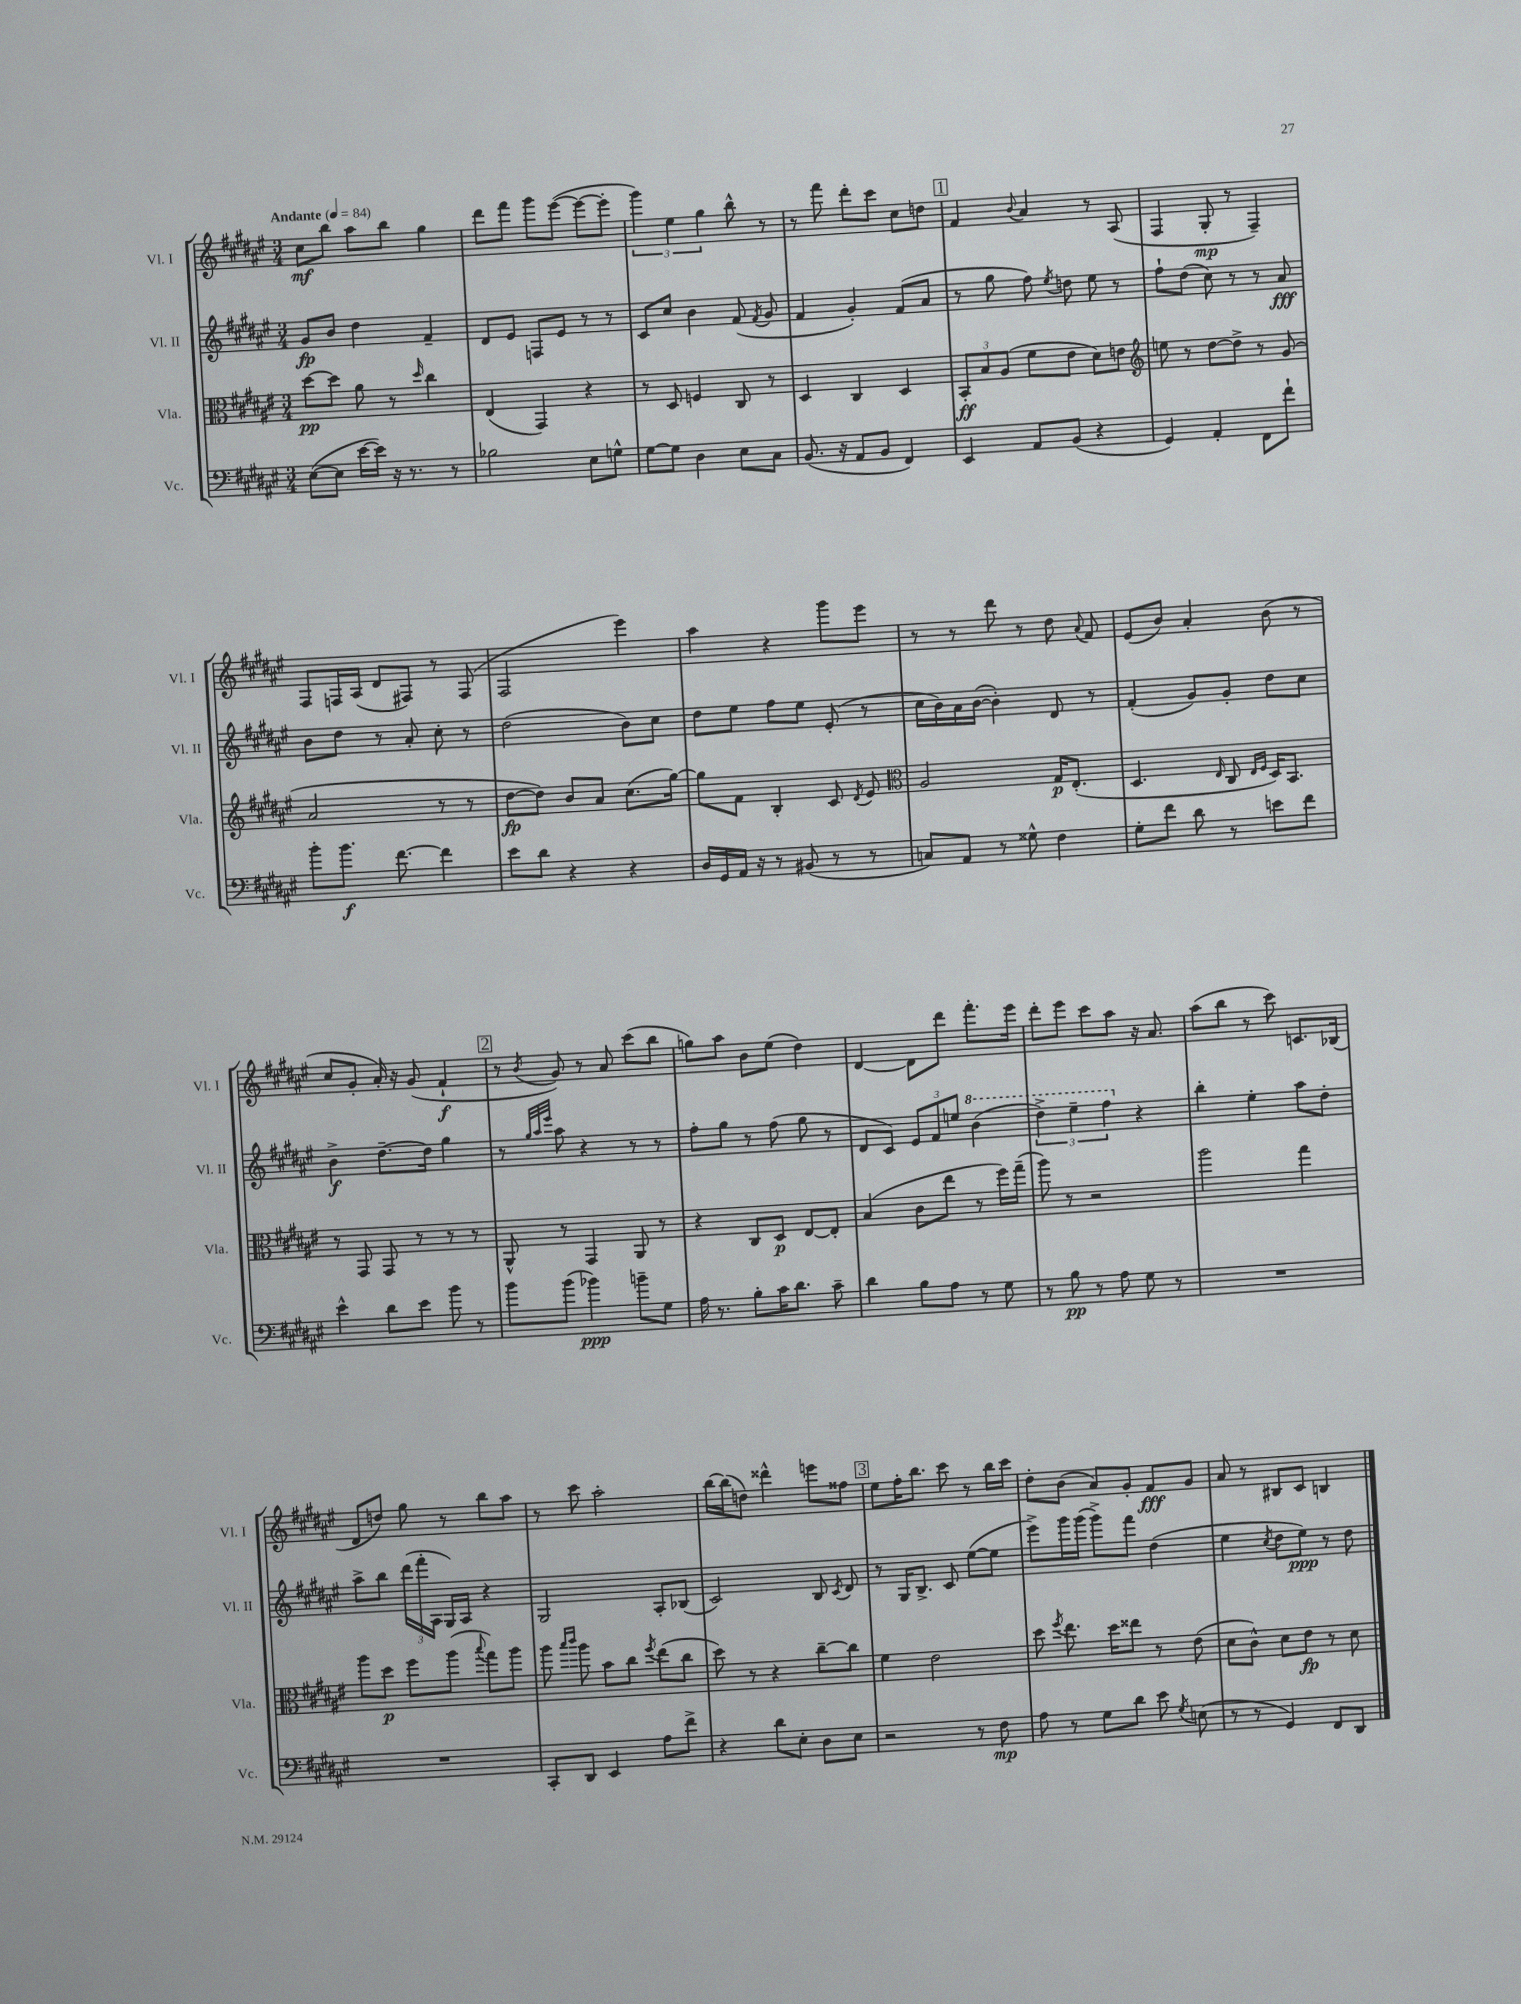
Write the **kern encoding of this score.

**kern	**dynam	**kern	**dynam	**kern	**dynam	**kern	**dynam
*part4	*part4	*part3	*part3	*part2	*part2	*part1	*part1
*staff4	*staff4	*staff3	*staff3	*staff2	*staff2	*staff1	*staff1
*I"Vc.	*	*I"Vla.	*	*I"Vl. II	*	*I"Vl. I	*
*I'Vc.	*	*I'Vla.	*	*I'Vl. II	*	*I'Vl. I	*
*clefF4	*	*clefC3	*	*clefG2	*	*clefG2	*
*k[f#c#g#d#a#e#]	*	*k[f#c#g#d#a#e#]	*	*k[f#c#g#d#a#e#]	*	*k[f#c#g#d#a#e#]	*
*M3/4	*	*M3/4	*	*M3/4	*	*M3/4	*
*MM84	*	*MM84	*	*MM84	*	*MM84	*
=1	=1	=1	=1	=1	=1	=1	=1
!	!	!	!	!	!	!LO:TX:a:B:t=Andante	!
([8E#\L	.	[8dd#\L	pp	8g#/L	fp	8cc#\L	mf
8E#\J]	.	8dd#\J]	.	8b/J	.	8bb\J	.
[16e#\LL	.	8a#\	.	4dd#\	.	8aa#\L	.
16e#\JJ])	.	.	.	.	.	.	.
16r	.	8r	.	.	.	8bb\J	.
8.r	.	.	.	.	.	.	.
.	.	16qqdd#/	.	.	.	.	.
.	.	4cc#\	.	4f#~/	.	4gg#\	.
8r	.	.	.	.	.	.	.
=2	=2	=2	=2	=2	=2	=2	=2
2B-X\	.	(4E#/	.	8d#/L	.	8ddd#\L	.
.	.	.	.	8e#/J	.	8fff#\J	.
.	.	4GG#/)	.	8Fn/L	.	8ggg#\L	.
.	.	.	.	8e#/J	.	([8eee#\J	.
8E#\L	.	4r	.	8r	.	8eee#\L_	.
8Gn^^\J	.	.	.	8r	.	8eee#'\J]	.
=3	=3	=3	=3	=3	=3	=3	=3
[8G#\L	.	8r	.	8c#/L	.	6ggg#\)	.
8G#\J]	.	8D#/	.	8cc#/J	.	.	.
.	.	.	.	.	.	6ee#\	.
4D#\	.	4Fn/	.	4b\	.	.	.
.	.	.	.	.	.	6gg#\	.
8E#\L	.	8C#/	.	(8f#/	.	8bb^^\	.
.	.	.	.	8qf#/	.	.	.
8C#\J	.	8r	.	8g#/	.	8r	.
=4	=4	=4	=4	=4	=4	=4	=4
(8.BB/	.	4D#/	.	4f#/	.	8r	.
.	.	.	.	.	.	8fff#\	.
16r	.	.	.	.	.	.	.
8AA#/L	.	4C#/	.	4g#'/)	.	8ddd#'\L	.
8BB/J	.	.	.	.	.	8ccc#\J	.
4FF#/)	.	4D#/	.	(8f#/L	.	8cc#\L	.
.	.	.	.	8a#/J	.	8ddn\J	.
!!LO:REH:place=s1:t=1
=5	=5	=5	=5	=5	=5	=5	=5
4EE#/	.	12BB'/L	ff	8r	.	4f#/	.
.	.	12B/	.	.	.	.	.
.	.	.	.	8gg#\	.	.	.
.	.	(12A#/J	.	.	.	.	.
.	.	.	.	.	.	8qqb/	.
8AA#/L	.	8f#\L	.	8ff#\)	.	4a#/	.
.	.	.	.	8qee#/	.	.	.
(8BB/J	.	8e#\J	.	8ddn\	.	.	.
4r	.	8d#\L)	.	8ee#\	.	8r	.
.	.	8en\J	.	8r	.	(8A#/	.
=6	=6	=6	=6	=6	=6	=6	=6
*	*	*clefG2	*	*	*	*	*
4GG#/)	.	8een\	.	8ff#`\L	.	4F#/	.
.	.	8r	.	(8dd#\J	.	.	.
4AA#'/	.	[8dd#\L	.	8cc#\)	.	8G#'/	mp
.	.	8dd#^\J]	.	8r	.	8r	.
8FF#\L	.	8r	.	8r	.	4F#~/)	.
8f#`\J	.	(8g#/	.	8a#/	fff	.	.
!!LO:LB:g=z
=7	=7	=7	=7	=7	=7	=7	=7
8b'\L	.	2a#/	.	8b\L	.	8F#/L	.
8.b\J	f	.	.	8dd#\J	.	16Fn/L	.
.	.	.	.	.	.	(16A#/JJ	.
.	.	.	.	8r	.	8d#/L	.
[8.f#\	.	.	.	.	.	.	.
.	.	.	.	8a#'/	.	8F#X/J)	.
4f#\]	.	8r	.	8cc#'\	.	8r	.
.	.	8r	.	8r	.	(8F#/	.
=8	=8	=8	=8	=8	=8	=8	=8
8e#\L	.	[8dd#\L	fp	(2dd#\	.	2F#/	.
8d#\J	.	8dd#\J])	.	.	.	.	.
4r	.	8b/L	.	.	.	.	.
.	.	8a#/J	.	.	.	.	.
4r	.	(8.cc#\L	.	8b\L)	.	4eee#\)	.
.	.	.	.	8cc#\J	.	.	.
.	.	[16gg#\Jk)	.	.	.	.	.
=9	=9	=9	=9	=9	=9	=9	=9
16D#/LL	.	8gg#\L]	.	8dd#\L	.	4aa#\	.
16GG#/	.	.	.	.	.	.	.
16AA#/JJ	.	8f#\J	.	8ee#\J	.	.	.
16r	.	.	.	.	.	.	.
8r	.	4B'/	.	8ff#\L	.	4r	.
(8BB#X/	.	.	.	8ee#\J	.	.	.
8r	.	8c#/	.	(8e#'/	.	8ggg#\L	.
.	.	8qd#/	.	.	.	.	.
8r	.	8e#/	.	8r	.	8eee#\J	.
=10	=10	=10	=10	=10	=10	=10	=10
*	*	*clefC3	*	*	*	*	*
8Cn/L)	.	2A#/	.	16cc#\LL	.	8r	.
.	.	.	.	16b\)	.	.	.
8AA#/J	.	.	.	16a#\	.	8r	.
.	.	.	.	([16b\JJ	.	.	.
8r	.	.	.	4b'\])	.	8ddd#\	.
8G##X^^\	.	.	.	.	.	8r	.
4F#\	.	16G#/KL	p	8d#/	.	8dd#\	.
.	.	(8.E#'/J	.	.	.	.	.
.	.	.	.	.	.	8qqa#/	.
.	.	.	.	8r	.	8f#/	.
=11	=11	=11	=11	=11	=11	=11	=11
8G#'\L	.	4.D#/	.	(4f#'/	.	(8e#/L	.
8f#\J	.	.	.	.	.	8b/J)	.
8d#\	.	.	.	8g#/L)	.	4a#'/	.
.	.	16qqE#/	.	.	.	.	.
8r	.	8C#/	.	8g#'/J	.	.	.
.	.	16qqE#/LL	.	.	.	.	.
.	.	16qqF#/JJ	.	.	.	.	.
8en\L	.	16D#/KL)	.	8dd#\L	.	(8b\	.
.	.	8.BB/J	.	.	.	.	.
8f#\J	.	.	.	8cc#\J	.	8r	.
!!LO:LB:g=z
=12	=12	=12	=12	=12	=12	=12	=12
4e#^^\	.	8r	.	4b^\	f	8cc#/L	.
.	.	8GG#/	.	.	.	8g#'/J	.
8d#\L	.	8GG#/	.	[8.dd#~\L	.	16a#'/)	.
.	.	.	.	.	.	16r	.
8e#\J	.	8r	.	.	.	(8g#/	.
.	.	.	.	16dd#\Jk]	.	.	.
8b\	.	8r	.	4gg#\	.	4f#`/	f
8r	.	8r	.	.	.	.	.
!!LO:REH:place=s1:t=2
=13	=13	=13	=13	=13	=13	=13	=13
8b\L	.	8AA#^^/	.	8r	.	8r	.
.	.	.	.	32qqgg#/LLL	.	.	.
.	.	.	.	32qqaa#/	.	.	.
.	.	.	.	32qqeee#/JJJ	.	8qb/	.
(8b\J	.	8r	.	8aa#\	.	8g#/)	.
4b-X\)	ppp	4GG#/	.	4r	.	8r	.
.	.	.	.	.	.	8a#/	.
8bn~\L	.	8AA#/	.	8r	.	(8ccc#\L	.
8G#\J	.	8r	.	8r	.	8bb\J	.
=14	=14	=14	=14	=14	=14	=14	=14
16A#\	.	4r	.	8ff#'\L	.	8ggn\L)	.
8.r	.	.	.	.	.	.	.
.	.	.	.	8gg#\J	.	8aa#\J	.
8B'\L	.	8C#/L	.	8r	.	8b\L	.
16c#\K	.	8D#/J	p	(8ff#\	.	(8ee#\J	.
8.d#\J	.	.	.	.	.	.	.
.	.	[8E#/L	.	8gg#\	.	4dd#\)	.
8c#~\	.	8E#'/J]	.	8r	.	.	.
=15	=15	=15	=15	=15	=15	=15	=15
4d#\	.	(4B/	.	8d#/L	.	[4d#/	.
.	.	.	.	8c#/J)	.	.	.
8B\L	.	8c#\L	.	12e#/L	.	8d#\L]	.
.	.	.	.	12f#/	.	.	.
8A#\J	.	8ee#\J	.	.	.	8ddd#\J	.
.	.	.	.	12een/J	.	.	.
*	*	*	*	*8va	*	*	*
8r	.	8r	.	(4bb\	.	8.fff#'\L	.
8G#\	.	16ff#\LL)	.	.	.	.	.
.	.	(16gg#~\JJ	.	.	.	16eee#\Jk	.
=16	=16	=16	=16	=16	=16	=16	=16
8r	.	8aa#\)	.	6ddd#^\)	.	8ddd#'\L	.
8B\	pp	8r	.	.	.	8eee#\J	.
.	.	.	.	6eee#~\	.	.	.
8r	.	2r	.	.	.	8ccc#\L	.
.	.	.	.	6fff#\	.	.	.
8A#\	.	.	.	.	.	8aa#\J	.
*	*	*	*	*X8va	*	*	*
8G#\	.	.	.	4r	.	16r	.
.	.	.	.	.	.	8.a#/	.
8r	.	.	.	.	.	.	.
=17	=17	=17	=17	=17	=17	=17	=17
2.r	.	2aa#\	.	4bb'\	.	(8aa#\L	.
.	.	.	.	.	.	8bb\J	.
.	.	.	.	4ee#'\	.	8r	.
.	.	.	.	.	.	8ccc#\)	.
.	.	4gg#\	.	8aa#\L	.	8.cn/L	.
.	.	.	.	8dd#'\J	.	.	.
.	.	.	.	.	.	(16B-X/Jk	.
!!LO:LB:g=z
=18	=18	=18	=18	=18	=18	=18	=18
2.r	.	8aa#\L	.	8aa#^\L	.	8d#/L	.
.	.	8dd#\J	p	8bb\J	.	8ddn/J)	.
.	.	8ff#\L	.	(24ddd#\LL	.	8gg#\	.
.	.	.	.	24fff#'\	.	.	.
.	.	.	.	24A#\JJ	.	.	.
.	.	(8aa#\J	.	16G#/LL)	.	8r	.
.	.	.	.	16A#/JJ	.	.	.
.	.	8qqbb/	.	.	.	.	.
.	.	8gg#\L)	.	4r	.	8bb\L	.
.	.	8aa#\J	.	.	.	8aa#\J	.
=19	=19	=19	=19	=19	=19	=19	=19
8CC#'/L	.	8aa#\	.	2G#/	.	8r	.
.	.	16qqbb/LL	.	.	.	.	.
.	.	16qqccc#/JJ	.	.	.	.	.
8DD#/J	.	8aa#\	.	.	.	8ccc#\	.
4EE#/	.	8b\L	.	.	.	2aa#'\	.
.	.	8cc#\J	.	.	.	.	.
.	.	8qff#/	.	.	.	.	.
8A#\L	.	(8ee#\L	.	8A#'/L	.	.	.
8f#^\J	.	8cc#\J	.	(8B-X/J	.	.	.
=20	=20	=20	=20	=20	=20	=20	=20
4r	.	8dd#\)	.	2c#/)	.	[16bb\LL	.
.	.	.	.	.	.	(16bb\J]	.
.	.	8r	.	.	.	8ddn\J)	.
8d#\L	.	4r	.	.	.	4ddd##X^^\	.
8E#'\J	.	.	.	.	.	.	.
8D#\L	.	[8cc#~\L	.	8B/	.	8eeen\L	.
.	.	.	.	8qc#/	.	.	.
8E#\J	.	8cc#\J]	.	8d#/	.	8ff##X\J	.
!!LO:REH:place=s1:t=3
=21	=21	=21	=21	=21	=21	=21	=21
2r	.	4f#\	.	8r	.	8ee#\L	.
.	.	.	.	16G#/KL	.	16ff#'\K	.
.	.	.	.	8.B^/J	.	8.bb\J	.
.	.	2e#\	.	.	.	.	.
.	.	.	.	8c#/	.	8ccc#\	.
8r	.	.	.	([8ee#\L	.	8r	.
8F#\	mp	.	.	8ee#\J]	.	16bb\LL	.
.	.	.	.	.	.	16ccc#\JJ	.
=22	=22	=22	=22	=22	=22	=22	=22
8A#\	.	8dd#\	.	8eee#^\L)	.	8dd#'\L	.
.	.	8qff#/	.	.	.	.	.
8r	.	8.ee#\	.	16ggg#\L	.	(8b\J	.
.	.	.	.	(16ggg#\JJ	.	.	.
8G#\L	.	.	.	8ggg#^\L)	.	8a#/L)	.
.	.	16dd#\KL	.	.	.	.	.
8d#\J	.	8ee##X\J	.	8fff#\J	.	8g#'/J	.
8e#\	.	8r	.	(4dd#\	.	8f#/L	fff
8qG#/	.	.	.	.	.	.	.
(8En\	.	(8e#\	.	.	.	8g#/J	.
=23	=23	=23	=23	=23	=23	=23	=23
8r	.	8d#\L	.	4ee#\	.	8a#/	.
8r	.	8c#^^\J)	.	.	.	8r	.
.	.	.	.	8qcc#/	.	.	.
4GG#/)	.	8d#\L	.	8dd#\L	.	8B#X/L	.
.	.	8e#\J	fp	8ee#\J)	ppp	8c#/J	.
8FF#/L	.	8r	.	8r	.	4Bn/	.
8DD#/J	.	8d#\	.	8dd#\	.	.	.
==	==	==	==	==	==	==	==
*-	*-	*-	*-	*-	*-	*-	*-
